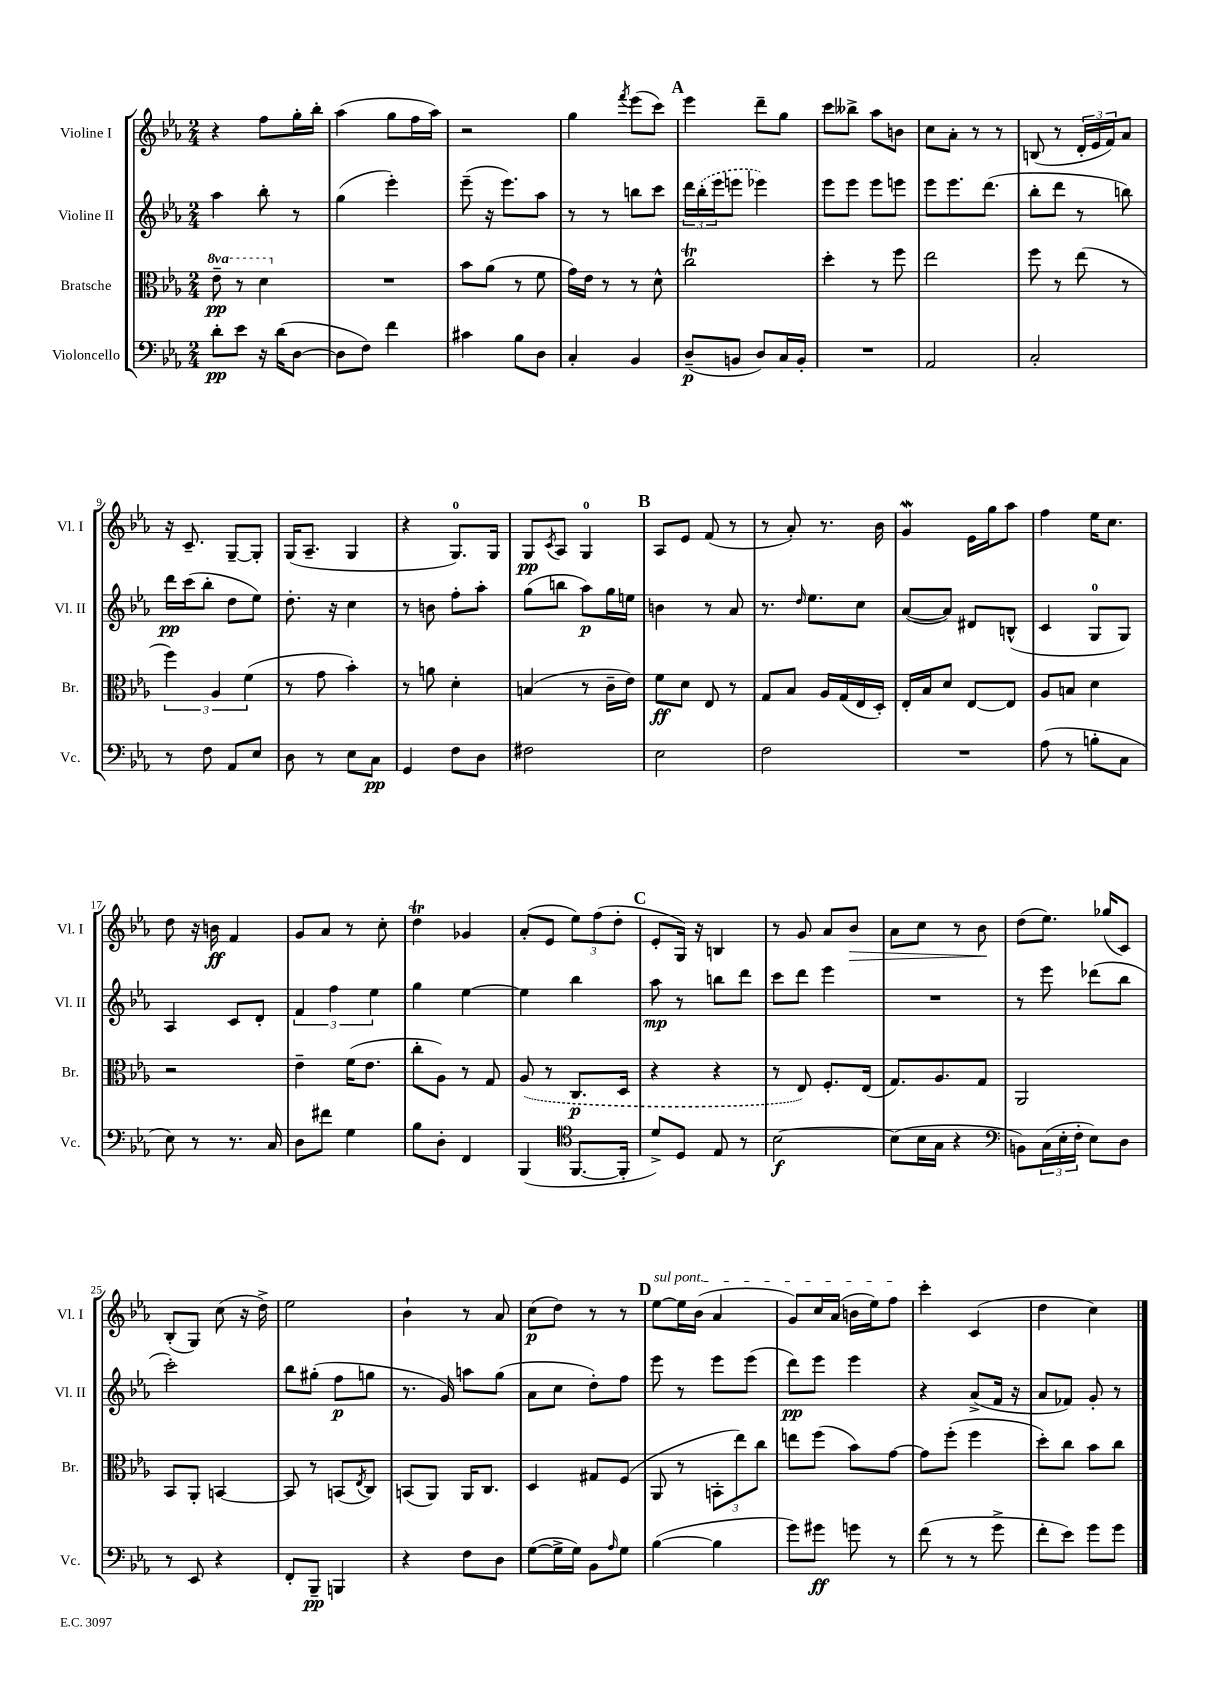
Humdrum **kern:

**kern	**dynam	**kern	**dynam	**kern	**dynam	**kern	**dynam
*part4	*part4	*part3	*part3	*part2	*part2	*part1	*part1
*staff4	*staff4	*staff3	*staff3	*staff2	*staff2	*staff1	*staff1
*I"Violoncello	*	*I"Bratsche	*	*I"Violine II	*	*I"Violine I	*
*I'Vc.	*	*I'Br.	*	*I'Vl. II	*	*I'Vl. I	*
*clefF4	*	*clefC3	*	*clefG2	*	*clefG2	*
*k[b-e-a-]	*	*k[b-e-a-]	*	*k[b-e-a-]	*	*k[b-e-a-]	*
*M2/4	*	*M2/4	*	*M2/4	*	*M2/4	*
*	*	*8va	*	*	*	*	*
=1	=1	=1	=1	=1	=1	=1	=1
8d'\L	pp	8ee-~\	pp	4aa-\	.	4r	.
8e-\J	.	8r	.	.	.	.	.
16r	.	4dd\	.	8bb-'\	.	8ff\L	.
(16d\KL	.	.	.	.	.	.	.
[8D\J	.	.	.	8r	.	16gg'\L	.
.	.	.	.	.	.	16bb-'\JJ	.
=2	=2	=2	=2	=2	=2	=2	=2
*	*	*X8va	*	*	*	*	*
8D\L]	.	2r	.	(4gg\	.	(4aa-\	.
8F\J)	.	.	.	.	.	.	.
4f\	.	.	.	4eee-'\)	.	8gg\L	.
.	.	.	.	.	.	16ff\L	.
.	.	.	.	.	.	16aa-\JJ)	.
=3	=3	=3	=3	=3	=3	=3	=3
4c#X\	.	8b-\L	.	(8eee-~\	.	2r	.
.	.	(8a-\J	.	16r	.	.	.
.	.	.	.	8.eee-\L)	.	.	.
8B-\L	.	8r	.	.	.	.	.
8D\J	.	8f\	.	8aa-\J	.	.	.
=4	=4	=4	=4	=4	=4	=4	=4
4C'/	.	16g\LL)	.	8r	.	4gg\	.
.	.	16e-\JJ	.	.	.	.	.
.	.	8r	.	8r	.	.	.
.	.	.	.	.	.	8qfff/	.
4BB-/	.	8r	.	8bbn\L	.	(8eee-\L	.
.	.	8d^^\	.	8ccc\J	.	8ccc\J)	.
!!LO:REH:place=s1:t=A
=5	=5	=5	=5	=5	=5	=5	=5
(8D~/L	p	2ccT\	.	24ddd\LL	.	4eee-\	.
.	.	.	.	(24bb-'\	.	.	.
.	.	.	.	24eee-\J	.	.	.
8BBn/J	.	.	.	8eeen\J	.	.	.
8D/L)	.	.	.	4eee-X\)	.	8ddd~\L	.
16C/L	.	.	.	.	.	8gg\J	.
16BB'/JJ	.	.	.	.	.	.	.
=6	=6	=6	=6	=6	=6	=6	=6
2r	.	4dd'\	.	8eee-\L	.	8ccc\L	.
.	.	.	.	8eee-\J	.	8bb--X^\J	.
.	.	8r	.	8eee-\L	.	8aa-\L	.
.	.	8ff\	.	8eeen\J	.	8bn\J	.
=7	=7	=7	=7	=7	=7	=7	=7
2AA-/	.	2ee-\	.	8eee-\L	.	8cc\L	.
.	.	.	.	8.eee-\	.	8a-'\J	.
.	.	.	.	.	.	8r	.
.	.	.	.	(8.ddd\J	.	.	.
.	.	.	.	.	.	8r	.
=8	=8	=8	=8	=8	=8	=8	=8
2C'/	.	8ff\	.	8bb-'\L	.	(8Bn/	.
.	.	8r	.	8ddd\J	.	8r	.
.	.	(8ee-\	.	8r	.	24d'/LL	.
.	.	.	.	.	.	24e-/	.
.	.	.	.	.	.	24f/J)	.
.	.	8r	.	8bbn\)	.	8a-/J	.
!!LO:LB:g=z
=9	=9	=9	=9	=9	=9	=9	=9
8r	.	6ff\)	.	16ddd\LL	pp	16r	.
.	.	.	.	(16ccc\J	.	8.c~/	.
8F\	.	.	.	8bb-'\J	.	.	.
.	.	6A-/	.	.	.	.	.
8AA-/L	.	.	.	8dd\L	.	[8G~/L	.
.	.	(6f\	.	.	.	.	.
8E-/J	.	.	.	8ee-\J)	.	8G'/J]	.
=10	=10	=10	=10	=10	=10	=10	=10
8D\	.	8r	.	8.dd'\	.	(16G/KL	.
.	.	.	.	.	.	8.A-~/J	.
8r	.	8g\	.	.	.	.	.
.	.	.	.	16r	.	.	.
8E-\L	.	4b-'\)	.	4cc\	.	4G/	.
8C\J	pp	.	.	.	.	.	.
=11	=11	=11	=11	=11	=11	=11	=11
4GG/	.	8r	.	8r	.	4r	.
.	.	8an\	.	8bn\	.	.	.
8F\L	.	4d'\	.	8ff'\L	.	8.G/L)	.
8D\J	.	.	.	8aa-'\J	.	.	.
.	.	.	.	.	.	16G/Jk	.
=12	=12	=12	=12	=12	=12	=12	=12
2F#X\	.	(4Bn/	.	(8gg\L	.	8G/L	pp
.	.	.	.	.	.	8qc/	.
.	.	.	.	8bbn\J	.	8A-/J	.
.	.	8r	.	8aa-\L)	p	4G/	.
.	.	16c~\LL	.	16gg\L	.	.	.
.	.	16e-\JJ)	.	16een\JJ	.	.	.
!!LO:REH:place=s1:t=B
=13	=13	=13	=13	=13	=13	=13	=13
2E-\	.	8f\L	ff	4bn\	.	8A-/L	.
.	.	8d\J	.	.	.	8e-/J	.
.	.	8E-/	.	8r	.	(8f/	.
.	.	8r	.	8a-/	.	8r	.
=14	=14	=14	=14	=14	=14	=14	=14
2F\	.	8G/L	.	8.r	.	8r	.
.	.	8B-/J	.	.	.	8a-'/)	.
.	.	.	.	16qqdd/	.	.	.
.	.	.	.	8.ee-\L	.	.	.
.	.	16A-/LL	.	.	.	8.r	.
.	.	(16G/	.	.	.	.	.
.	.	16E-/	.	8cc\J	.	.	.
.	.	16D'/JJ)	.	.	.	16b-\	.
=15	=15	=15	=15	=15	=15	=15	=15
2r	.	16E-'/LL	.	([8a-/L	.	4gW/	.
.	.	16B-/J	.	.	.	.	.
.	.	8d/J	.	8a-/J])	.	.	.
.	.	[8E-/L	.	8d#X/L	.	16e-\LL	.
.	.	.	.	.	.	16gg\J	.
.	.	8E-/J]	.	(8Bn^^/J	.	8aa-\J	.
=16	=16	=16	=16	=16	=16	=16	=16
(8A-\	.	8A-/L	.	4c/	.	4ff\	.
8r	.	8Bn/J	.	.	.	.	.
8Bn'\L	.	4d\	.	8G/L	.	16ee-\KL	.
.	.	.	.	.	.	8.cc\J	.
8C\J	.	.	.	8G/J)	.	.	.
!!LO:LB:g=z
=17	=17	=17	=17	=17	=17	=17	=17
8E-\)	.	2r	.	4A-/	.	8dd\	.
8r	.	.	.	.	.	16r	.
.	.	.	.	.	.	16bn\	ff
8.r	.	.	.	8c/L	.	4f/	.
.	.	.	.	8d'/J	.	.	.
16C/	.	.	.	.	.	.	.
=18	=18	=18	=18	=18	=18	=18	=18
8D\L	.	4e-~\	.	6f/	.	8g/L	.
8f#X\J	.	.	.	.	.	8a-/J	.
.	.	.	.	6ff\	.	.	.
4G\	.	(16f\KL	.	.	.	8r	.
.	.	8.e-\J	.	.	.	.	.
.	.	.	.	6ee-\	.	.	.
.	.	.	.	.	.	8cc'\	.
=19	=19	=19	=19	=19	=19	=19	=19
8B-\L	.	8cc'\L	.	4gg\	.	4ddt\	.
8D'\J	.	8A-\J)	.	.	.	.	.
4FF/	.	8r	.	[4ee-\	.	4g-X/	.
.	.	8G/	.	.	.	.	.
=20	=20	=20	=20	=20	=20	=20	=20
(4BBB-/	.	(8A-/	.	4ee-\]	.	(8a-'/L	.
.	.	8r	.	.	.	8e-/J	.
*clefC4	*	*	*	*	*	*	*
[8.FF/L	.	8.C/L	p	4bb-\	.	12ee-\L)	.
.	.	.	.	.	.	(12ff\	.
.	.	.	.	.	.	12dd'\J	.
16FF'/Jk]	.	16D/Jk	.	.	.	.	.
!!LO:REH:place=s1:t=C
=21	=21	=21	=21	=21	=21	=21	=21
8d^/L)	.	4r	.	8aa-\	mp	8e-'/L	.
8D/J	.	.	.	8r	.	16G/Jk)	.
.	.	.	.	.	.	16r	.
8E-/	.	4r	.	8bbn\L	.	4Bn/	.
8r	.	.	.	8ddd\J	.	.	.
=22	=22	=22	=22	=22	=22	=22	=22
[2B-\	f	8r	.	8ccc\L	.	8r	.
.	.	8E-/)	.	8ddd\J	.	8g/	.
.	.	8.F'/L	.	4eee-\	.	8a-/L	.
!	!	!	!	!	!	!	!LO:HP:b
.	.	.	.	.	.	8b-/J	>
.	.	(16E-/Jk	.	.	.	.	.
=23	=23	=23	=23	=23	=23	=23	=23
(8B-\L]	.	8.G/L)	.	2r	.	8a-\L	.
16B-\L	.	.	.	.	.	8cc\J	.
16G\JJ	.	8.A-/	.	.	.	.	.
4r	.	.	.	.	.	8r	.
.	.	8G/J	.	.	.	8b-\	.
.	.	.	.	.	.	.	]
=24	=24	=24	=24	=24	=24	=24	=24
*clefF4	*	*	*	*	*	*	*
8BBn\L)	.	2AA-/	.	8r	.	(8dd\L	.
(24C\L	.	.	.	8eee-\	.	8.ee-\J)	.
24E-'\	.	.	.	.	.	.	.
24F'\JJ	.	.	.	.	.	.	.
8E-\L)	.	.	.	(8ddd-X\L	.	.	.
.	.	.	.	.	.	(16gg-X/KL	.
8D\J	.	.	.	8bb-\J	.	8c/J)	.
!!LO:LB:g=z
=25	=25	=25	=25	=25	=25	=25	=25
8r	.	8BB-/L	.	2ccc'\)	.	(8B-'/L	.
8EE-/	.	8AA-'/J	.	.	.	8G/J)	.
4r	.	[4BBn/	.	.	.	(8cc\	.
.	.	.	.	.	.	16r	.
.	.	.	.	.	.	16dd^\)	.
=26	=26	=26	=26	=26	=26	=26	=26
8FF'/L	.	8BB/]	.	8bb-\L	.	2ee-\	.
8BBB-~/J	pp	8r	.	(8gg#X'\J	.	.	.
4BBBn/	.	(8BBn/L	.	8ff\L	p	.	.
.	.	8qE-/	.	.	.	.	.
.	.	8C/J)	.	8ggn\J	.	.	.
=27	=27	=27	=27	=27	=27	=27	=27
4r	.	(8BBn/L	.	8.r	.	4b-`\	.
.	.	8AA-/J)	.	.	.	.	.
.	.	.	.	16g/)	.	.	.
8F\L	.	16AA-/KL	.	8aan\L	.	8r	.
.	.	8.C/J	.	.	.	.	.
8D\J	.	.	.	(8gg\J	.	8a-/	.
=28	=28	=28	=28	=28	=28	=28	=28
([8G\L	.	4D/	.	8a-\L	.	(8cc\L	p
16G^\L]	.	.	.	8cc\J	.	8dd\J)	.
16G\JJ)	.	.	.	.	.	.	.
8BB-\L	.	8G#X/L	.	8dd'\L)	.	8r	.
16qqA-/	.	.	.	.	.	.	.
8G\J	.	(8F/J	.	8ff\J	.	8r	.
!!LO:REH:place=s1:t=D
=29	=29	=29	=29	=29	=29	=29	=29
!	!	!	!	!	!	!LO:TX:a:i:t=sul pont.	!
([4B-\	.	8AA-/	.	8eee-\	.	[8ee-\L	.
.	.	8r	.	8r	.	16ee-\L]	.
.	.	.	.	.	.	(16b-\JJ	.
4B-\]	.	12BBn'\L	.	8eee-\L	.	4a-/	.
.	.	12ee-\)	.	.	.	.	.
.	.	.	.	(8eee-\J	.	.	.
.	.	12cc\J	.	.	.	.	.
=30	=30	=30	=30	=30	=30	=30	=30
8g\L)	.	8een\L	.	8ddd\L)	pp	8g/L)	.
8g#X\J	ff	(8ff\J	.	8eee-\J	.	16cc/L	.
.	.	.	.	.	.	(16a-/JJ	.
8gn\	.	8b-\L)	.	4eee-\	.	16bn\LL	.
.	.	.	.	.	.	16ee-\J)	.
8r	.	[8g\J	.	.	.	8ff\J	.
=31	=31	=31	=31	=31	=31	=31	=31
(8f\	.	8g\L]	.	4r	.	4ccc'\	.
8r	.	(8ff'\J	.	.	.	.	.
8r	.	4ff\	.	(8a-^/L	.	(4c/	.
8g^\	.	.	.	16f/Jk	.	.	.
.	.	.	.	16r	.	.	.
=32	=32	=32	=32	=32	=32	=32	=32
8f'\L	.	8dd'\L)	.	8a-/L	.	4dd\	.
8e-\J)	.	8cc\J	.	8f-X/J)	.	.	.
8g\L	.	8b-\L	.	8g'/	.	4cc\)	.
8g\J	.	8cc\J	.	8r	.	.	.
==	==	==	==	==	==	==	==
*-	*-	*-	*-	*-	*-	*-	*-
